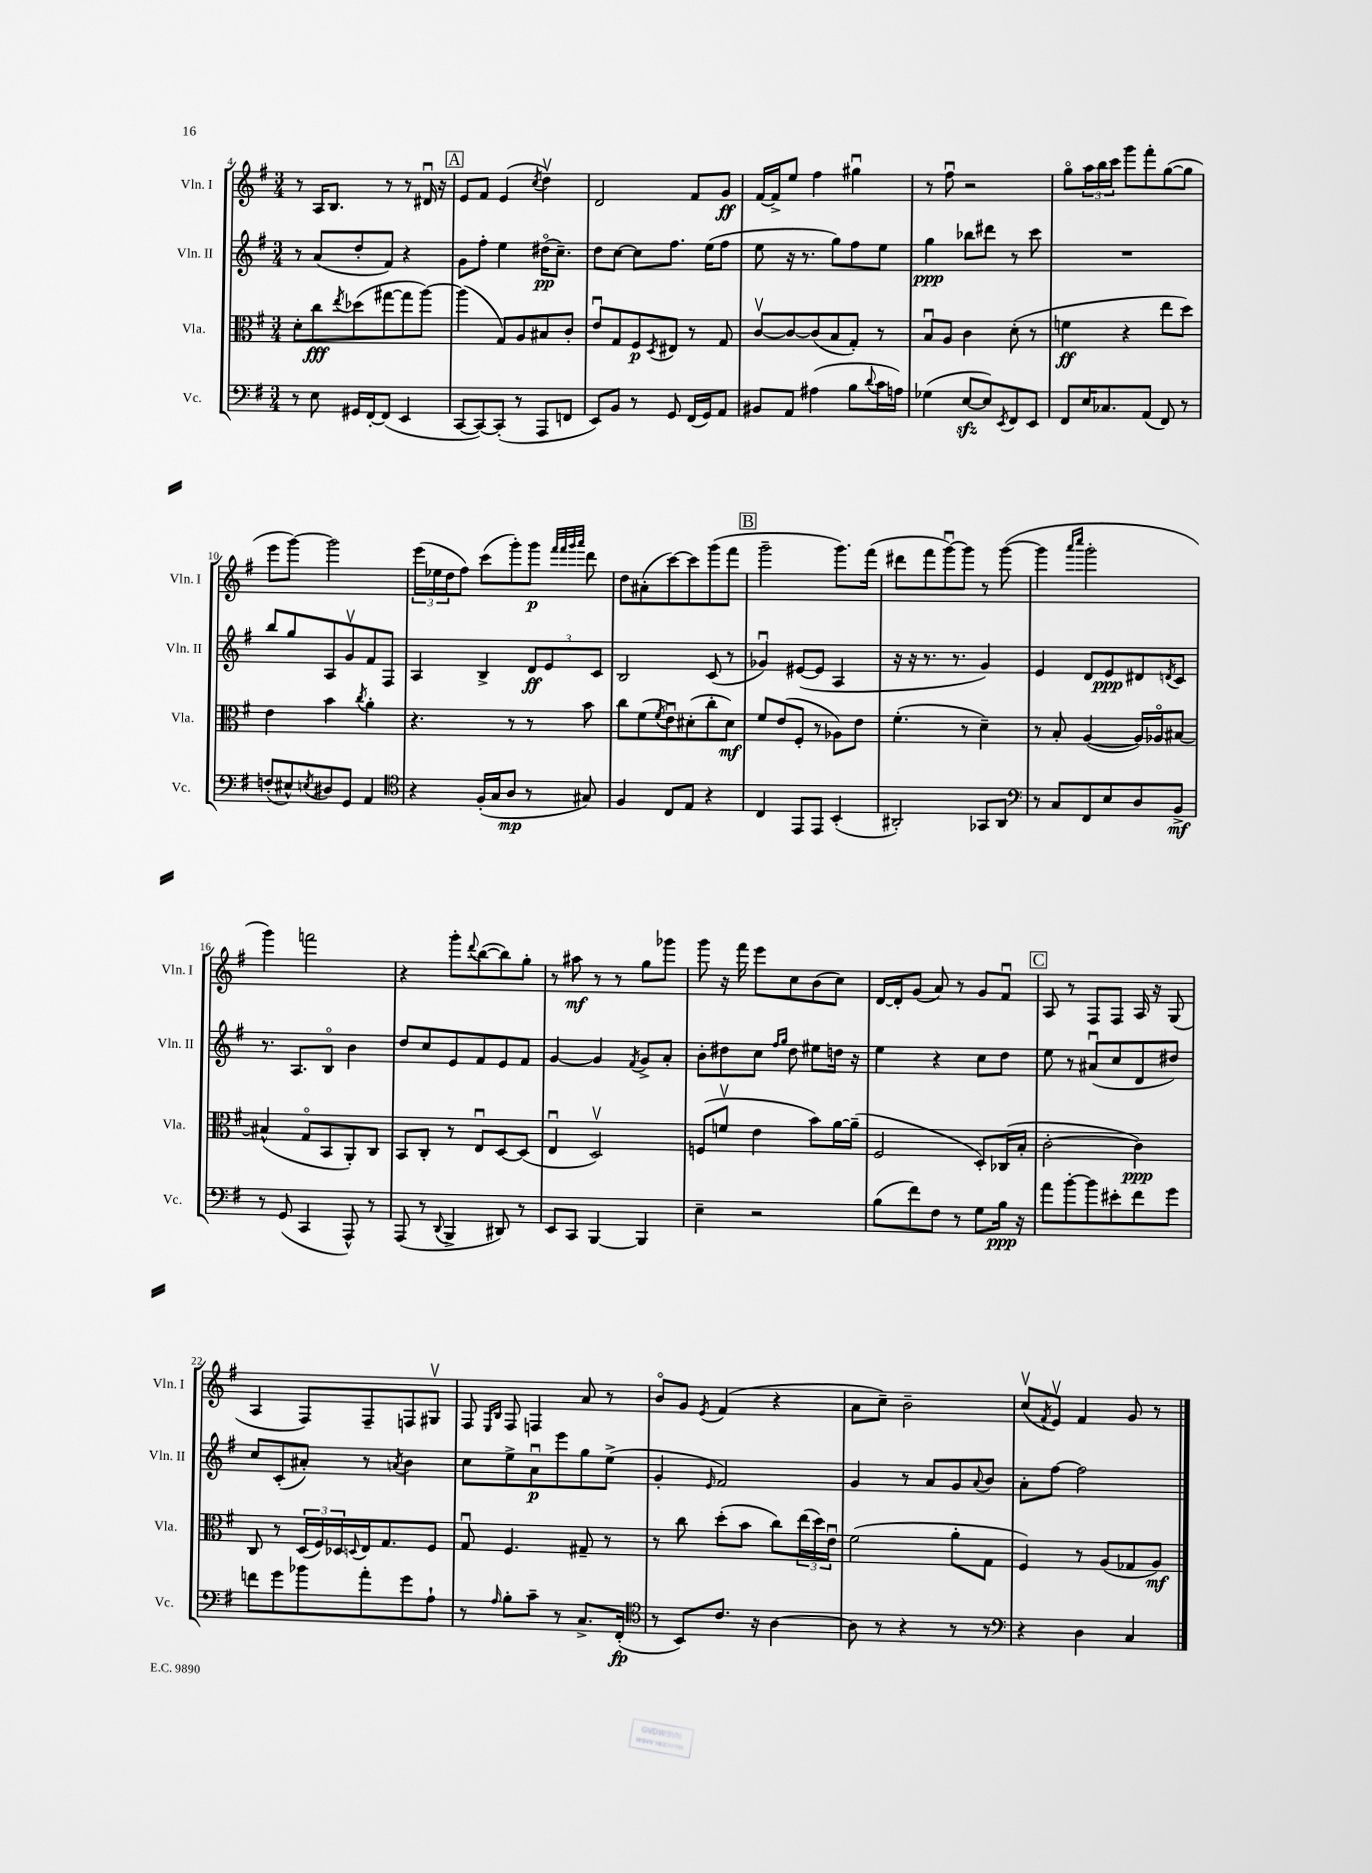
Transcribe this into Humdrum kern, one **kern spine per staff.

**kern	**dynam	**kern	**dynam	**kern	**dynam	**kern	**dynam
*part4	*part4	*part3	*part3	*part2	*part2	*part1	*part1
*staff4	*staff4	*staff3	*staff3	*staff2	*staff2	*staff1	*staff1
*I"Vc.	*	*I"Vla.	*	*I"Vln. II	*	*I"Vln. I	*
*I'Vc.	*	*I'Vla.	*	*I'Vln. II	*	*I'Vln. I	*
*clefF4	*	*clefC3	*	*clefG2	*	*clefG2	*
*k[f#]	*	*k[f#]	*	*k[f#]	*	*k[f#]	*
*M3/4	*	*M3/4	*	*M3/4	*	*M3/4	*
=4	=4	=4	=4	=4	=4	=4	=4
8r	.	8d'\L	.	8r	.	8r	.
8E\	.	8cc\	fff	(8a/L	.	16A/KL	.
.	.	.	.	.	.	8.B/J	.
.	.	8qee/	.	.	.	.	.
16GG#X/LL	.	(8dd-X\	.	8dd'/	.	.	.
[16FF#'/J	.	.	.	.	.	.	.
(8FF#/J]	.	[8gg#X\	.	8f#/J)	.	8r	.
4EE/	.	8gg#\]	.	4r	.	8r	.
.	.	[8aa\J)	.	.	.	16d#Xu/	.
.	.	.	.	.	.	16r	.
!!LO:REH:place=s1:t=A
=5	=5	=5	=5	=5	=5	=5	=5
[8CC/L	.	(4aa\]	.	8g\L	.	8e/L	.
8CC/_)	.	.	.	8ff#'\J	.	8f#/J	.
(8CC'/J]	.	8G/L)	.	4ee\	.	(4e/	.
8r	.	8A/	.	.	.	.	.
.	.	.	.	.	.	8qcc/	.
8AAA/L	.	8B#X/	.	(16dd#X\KL	pp	4ddv\)	.
.	.	.	.	8.cc~\J)	.	.	.
8FFn/J	.	8c'/J	.	.	.	.	.
=6	=6	=6	=6	=6	=6	=6	=6
8EE/L)	.	8eu/L	.	8dd\L	.	2d/	.
8BB/J	.	8G/	.	[8cc\J	.	.	.
8r	.	8F#/	p	8cc\L]	.	.	.
.	.	8qD/	.	.	.	.	.
8GG/	.	8E#X/J	.	8.ff#\J	.	.	.
(16FF#/LL	.	8r	.	.	.	8f#/L	.
16GG/J)	.	.	.	(16ee\KL	.	.	.
8AA/J	.	8G/	.	8ff#\J	.	8g/J	ff
=7	=7	=7	=7	=7	=7	=7	=7
8BB#X/L	.	[8cv/L	.	8ee\	.	[16f#/LL	.
.	.	.	.	.	.	16f#^/J]	.
8AA/J	.	8c/_	.	16r	.	8ee/J	.
.	.	.	.	8.r	.	.	.
(4A#X\	.	(8c/]	.	.	.	4ff#\	.
.	.	8B/	.	8gg\L)	.	.	.
8B\L	.	8G'/J)	.	8ff#\	.	4gg#Xu\	.
8qqd/	.	.	.	.	.	.	.
16c\L	.	8r	.	8ee\J	.	.	.
16An\JJ)	.	.	.	.	.	.	.
=8	=8	=8	=8	=8	=8	=8	=8
(4G-X\	.	8Bu/L	.	4gg\	ppp	8r	.
.	.	8A/J	.	.	.	8ff#u\	.
[8Ezz/L	.	4c\	.	8bb-X\L	.	2r	.
8E/])	.	.	.	8ddd#X\J	.	.	.
8qEE/	.	.	.	.	.	.	.
8FF#/	.	(8d'\	.	8r	.	.	.
8EE/J	.	8r	.	8ccc\	.	.	.
=9	=9	=9	=9	=9	=9	=9	=9
8FF#/L	.	4fn\	ff	2.r	.	8gg\L	.
16E/K	.	.	.	.	.	24aa\L	.
.	.	.	.	.	.	24bb\	.
8.C-X/	.	.	.	.	.	.	.
.	.	.	.	.	.	24ccc\JJ	.
.	.	4r	.	.	.	8ggg\L	.
(8AA/J	.	.	.	.	.	8fff#'\	.
8FF#/)	.	8ee\L	.	.	.	([8gg\	.
8r	.	8dd\J)	.	.	.	8gg\J]	.
!!LO:LB:g=z
=10	=10	=10	=10	=10	=10	=10	=10
(8Fn'/L	.	4e\	.	8bb/L	.	8eee\L	.
8E#X^^/)	.	.	.	8gg/	.	[8ggg\J)	.
8qEn/	.	.	.	.	.	.	.
8D#X/	.	4b\	.	8A/	.	2ggg\]	.
8GG/J	.	.	.	8gv/	.	.	.
.	.	8qcc/	.	.	.	.	.
4AA/	.	4a'\	.	8f#/	.	.	.
.	.	.	.	8F#/J	.	.	.
=11	=11	=11	=11	=11	=11	=11	=11
*clefC4	*	*	*	*	*	*	*
4r	.	4.r	.	4A/	.	(24eee\LL	.
.	.	.	.	.	.	24ee-X\	.
.	.	.	.	.	.	24dd\J	.
.	.	.	.	.	.	8ff#\J)	.
(16F#'/LL	.	.	.	4B^/	.	(8ccc\L	.
16G/J	.	.	.	.	.	.	.
8A/J	mp	8r	.	.	.	8ggg'\)	.
8r	.	8r	.	12d/L	ff	8ggg\J	p
.	.	.	.	12e/	.	.	.
.	.	.	.	.	.	32qqfff#/LLL	.
.	.	.	.	.	.	32qqfff#/	.
.	.	.	.	.	.	32qqggg/	.
.	.	.	.	.	.	32qqaaa/JJJ	.
8G#X/)	.	8b\	.	.	.	8ddd\	.
.	.	.	.	12c/J	.	.	.
=12	=12	=12	=12	=12	=12	=12	=12
4F#/	.	8cc\L	.	2B/	.	8dd\L	.
.	.	(8f#\	.	.	.	(8a#X'\	.
.	.	8qf#/	.	.	.	.	.
8C/L	.	8eu\)	.	.	.	[8ccc\)	.
8E/J	.	(8d#X'\	.	.	.	8ccc\]	.
4r	.	8cc'\	.	(8c/	.	(8ggg\	.
.	.	8d#\J)	mf	8r	.	8fff#\J	.
!!LO:REH:place=s1:t=B
=13	=13	=13	=13	=13	=13	=13	=13
4C/	.	8f#/L	.	4g-Xu/)	.	2ggg~\	.
.	.	(8e/	.	.	.	.	.
8EE/L	.	8F#'/J	.	([8e#X/L	.	.	.
8EE/J	.	8r	.	8e#/J]	.	.	.
(4BB'/	.	8A-X\L)	.	4A/	.	8.ggg\L)	.
.	.	8e\J	.	.	.	.	.
.	.	.	.	.	.	(16fff#\Jk	.
=14	=14	=14	=14	=14	=14	=14	=14
2AA#X'/)	.	(4.f#'\	.	16r	.	8ddd#X\L	.
.	.	.	.	16r	.	.	.
.	.	.	.	8.r	.	8fff#\	.
.	.	.	.	.	.	[8gggu\)	.
.	.	.	.	8.r	.	.	.
.	.	8r	.	.	.	8ggg\J]	.
8GG-X/L	.	4d~\)	.	4g/)	.	8r	.
8AA#/J	.	.	.	.	.	([8ggg\	.
=15	=15	=15	=15	=15	=15	=15	=15
*clefF4	*	*	*	*	*	*	*
8r	.	8r	.	4e/	.	4ggg\]	.
8C/L	.	8B'/	.	.	.	.	.
.	.	.	.	.	.	16qqaaa/LL	.
.	.	.	.	.	.	16qqcccc/JJ	.
8FF#/	.	([4A/	.	8d/L	.	2ggg'\	.
8E/	.	.	.	8e/	ppp	.	.
8D/	.	16A/LL])	.	8d#X/	.	.	.
.	.	16A-X/J	.	.	.	.	.
.	.	.	.	8qdn/	.	.	.
8BB^/J	mf	[8B#X/J	.	8c/J	.	.	.
!!LO:LB:g=z
=16	=16	=16	=16	=16	=16	=16	=16
8r	.	(4B#X^^/]	.	8.r	.	4ggg\)	.
(8GG/	.	.	.	.	.	.	.
.	.	.	.	8.A/L	.	.	.
4CC/	.	8G/L	.	.	.	2fffn\	.
.	.	8BB/	.	8B/J	.	.	.
8AAA^^/)	.	8AA'/)	.	4b\	.	.	.
8r	.	8C/J	.	.	.	.	.
=17	=17	=17	=17	=17	=17	=17	=17
(8AAA/	.	8BB/L	.	8dd/L	.	4r	.
8r	.	8C'/J	.	8cc/	.	.	.
8qqDD/	.	.	.	.	.	.	.
4BBB^/	.	8r	.	8e/	.	8ggg'\L	.
.	.	.	.	.	.	8qqddd/	.
.	.	8Eu/L	.	8f#/	.	([8bb\	.
8DD#X/)	.	[8D/	.	8e/	.	8bb\])	.
8r	.	(8D/J]	.	8f#/J	.	8gg'\J	.
=18	=18	=18	=18	=18	=18	=18	=18
8EE/L	.	4Eu/	.	[4g/	.	8r	.
8CC/J	.	.	.	.	.	8aa#X\	mf
[4BBB/	.	2Dv/)	.	4g/]	.	8r	.
.	.	.	.	.	.	8r	.
.	.	.	.	8qf#/	.	.	.
4BBB/]	.	.	.	8g^/L	.	8gg\L	.
.	.	.	.	8a'/J	.	8ggg-X\J	.
=19	=19	=19	=19	=19	=19	=19	=19
4E~\	.	(8Fn/L	.	8b'\L	.	8ggg\	.
.	.	8fnv/J	.	8dd#X\	.	16r	.
.	.	.	.	.	.	16fff#\	.
2r	.	4e\	.	8cc\J	.	8eee\L	.
.	.	.	.	16qqff#/LL	.	.	.
.	.	.	.	16qqgg/JJ	.	.	.
.	.	.	.	8dd#\	.	8cc\	.
.	.	8b\L)	.	8ee#X\L	.	(8b\	.
.	.	[16a\L	.	16ddn\Jk	.	8cc\J)	.
.	.	(16a~\JJ]	.	16r	.	.	.
=20	=20	=20	=20	=20	=20	=20	=20
(8B\L	.	2F#/	.	4ee\	.	[16d/LL	.
.	.	.	.	.	.	16d'/J]	.
8f#\)	.	.	.	.	.	(8g/J	.
8F#\J	.	.	.	4r	.	8a/)	.
8r	.	.	.	.	.	8r	.
8G\L	.	8D'/L)	.	8cc\L	.	8g/L	.
16B\Jk	ppp	(16C-X/L	.	8dd\J	.	8f#u/J	.
16r	.	16B'/JJ	.	.	.	.	.
!!LO:REH:place=s1:t=C
=21	=21	=21	=21	=21	=21	=21	=21
8a\L	.	[2c'\	.	8ee\	.	8A/	.
[8b'\	.	.	.	8r	.	8r	.
8b\]	.	.	.	(8a#Xu/L	.	8F#/L	.
8e#X'\	.	.	.	8cc/	.	8F#/J	.
8f#\	.	4c\])	ppp	8d/	.	16A/	.
.	.	.	.	.	.	16r	.
8g\J	.	.	.	8dd#X/J)	.	(8G/	.
!!LO:LB:g=z
=22	=22	=22	=22	=22	=22	=22	=22
8fn\L	.	8C/	.	8cc/L	.	4A/	.
8g\	.	8r	.	(8c'/	.	.	.
8b-X\	.	(24D/LL	.	8a#X'/J)	.	8F#/L)	.
.	.	24F#/)	.	.	.	.	.
.	.	24D-X/	.	.	.	.	.
.	.	8qqDn/	.	.	.	.	.
8a'\	.	16E/J	.	8r	.	8F#~/	.
.	.	8.G/	.	.	.	.	.
.	.	.	.	8qan/	.	.	.
8g\	.	.	.	4b\	.	8Fn/	.
8A`\J	.	8F#/J	.	.	.	8G#Xv/J	.
=23	=23	=23	=23	=23	=23	=23	=23
8r	.	8Gu/	.	8cc\L	.	8F#/	.
.	.	.	.	.	.	16qqE/LL	.
16qqA/	.	.	.	.	.	16qqB/JJ	.
8B'\L	.	4.F#/	.	8ee^\	.	8F#/	.
8c~\J	.	.	.	8au\	p	4Fn/	.
8r	.	.	.	8eee\	.	.	.
8.C^/L	.	8G#X~/	.	8gg\	.	8a/	.
.	.	8r	.	(8ee^\J	.	8r	.
(16FF#'/Jk	fp	.	.	.	.	.	.
=24	=24	=24	=24	=24	=24	=24	=24
*clefC4	*	*	*	*	*	*	*
8r	.	8r	.	4g'/	.	8b/L	.
8BB/L)	.	8cc\	.	.	.	8g/J	.
.	.	.	.	16qqe/	.	8qe/	.
8.c/J	.	(8dd'\L	.	2f#/)	.	(4f#/	.
.	.	8b\J	.	.	.	.	.
16r	.	.	.	.	.	.	.
[4A\	.	8cc\L)	.	.	.	4r	.
.	.	(24ee\L	.	.	.	.	.
.	.	24dd\)	.	.	.	.	.
.	.	24eu\JJ	.	.	.	.	.
=25	=25	=25	=25	=25	=25	=25	=25
8A\]	.	(2f#\	.	4g/	.	8a\L	.
8r	.	.	.	.	.	8cc~\J)	.
4r	.	.	.	8r	.	2b~\	.
.	.	.	.	8a/L	.	.	.
8r	.	8a'\L	.	8g/	.	.	.
.	.	.	.	8qqa/	.	.	.
8r	.	8G\J	.	8b/J	.	.	.
=26	=26	=26	=26	=26	=26	=26	=26
*clefF4	*	*	*	*	*	*	*
4r	.	4F#/)	.	8a'\L	.	(8ccv/L	.
.	.	.	.	.	.	8qf#/	.
.	.	.	.	[8ff#\J	.	8ev/J)	.
4D\	.	8r	.	2ff#\]	.	4f#/	.
.	.	(8A/L	.	.	.	.	.
4C/	.	8G-X/	.	.	.	8g/	.
.	.	8A/J)	mf	.	.	8r	.
==	==	==	==	==	==	==	==
*-	*-	*-	*-	*-	*-	*-	*-
